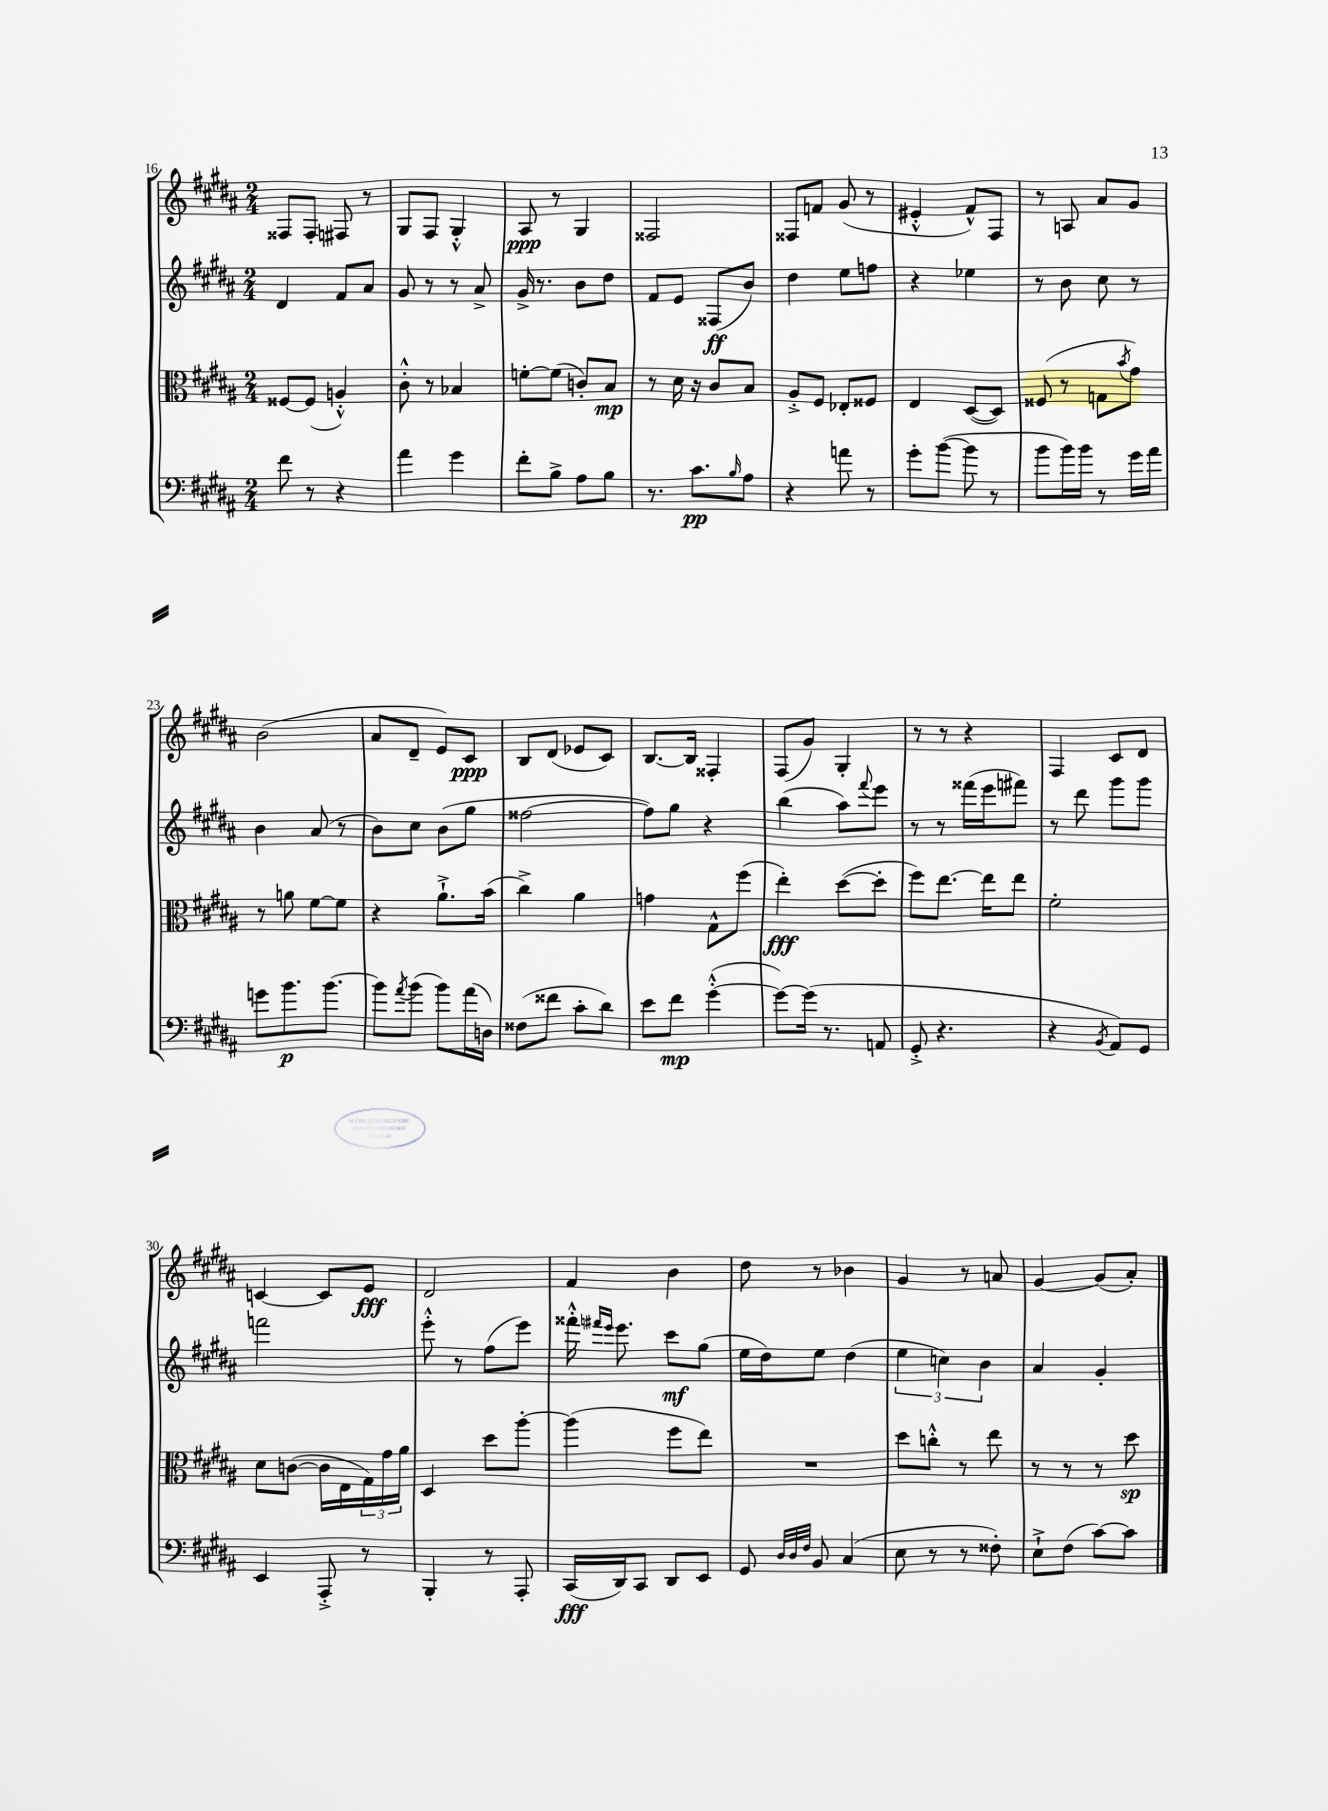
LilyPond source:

<<
\new StaffGroup <<
\new Staff = "s0" {
    \clef treble \key b \major \numericTimeSignature \time 2/4
    fisis8 fisis8-. fis8 r8 |
    gis8 fis8 gis4-.-^ |
    ais8\ppp r8 gis4 |
    fisis2 |
    fisis8 f'8 gis'8( r8 |
    eis'4-.-^ fis'8-^) fis8 |
    r8 a8 ais'8 gis'8 |
    b'2( |
    ais'8 dis'8-- e'8) cis'8\ppp |
    b8 dis'8( ees'8 cis'8) |
    b8.~ b16 fisis4-. |
    fis8( gis'8) gis4-. |
    r8 r8 r4 |
    fis4 cis'8 dis'8 |
    c'4~ c'8 e'8\fff |
    dis'2 |
    fis'4 b'4 |
    dis''8 r8 bes'4 |
    gis'4 r8 a'8 |
    gis'4~ gis'8( ais'8-.) \bar "|." |
}
\new Staff = "s1" {
    \clef treble \key b \major \numericTimeSignature \time 2/4
    dis'4 fis'8 ais'8 |
    gis'8 r8 r8 ais'8-> |
    gis'16-> r8. b'8 dis''8 |
    fis'8 e'8 fisis8\ff( b'8) |
    dis''4 e''8 f''8 |
    r4 ees''4 |
    r8 b'8 cis''8 r8 |
    b'4 ais'8( r8 |
    b'8) cis''8 b'8( gis''8 |
    fisis''2~ |
    fisis''8) gis''8 r4 |
    b''4( ais''8) \appoggiatura { fis'''8 } e'''8 |
    r8 r8 fisis'''16( e'''16 fis'''8) |
    r8 dis'''8 gis'''8 gis'''8 |
    f'''2 |
    e'''8-.-^ r8 fis''8( e'''8) |
    fisis'''16-.-^ \grace { fis'''16 e'''16 } e'''8. cis'''8\mf gis''8( |
    e''16 dis''16) e''8 dis''4( |
    \tuplet 3/2 { e''4 c''4) b'4 } |
    ais'4 gis'4-. \bar "|." |
}
\new Staff = "s2" {
    \clef alto \key b \major \numericTimeSignature \time 2/4
    fisis8~ fisis8( a4-.-^) |
    cis'8-.-^ r8 bes4 |
    f'8~-. f'8( c'8-.) b8\mp |
    r8 dis'16 r16 cis'8 b8 |
    ais8-.-> fis8 ees8-. fisis8 |
    e4 dis8~( dis8) |
    fisis8( r8 g8 \acciaccatura { b'8 } gis'8) |
    r8 a'8 fis'8~ fis'8 |
    r4 ais'8.-!-> b'16( |
    cis''4->) ais'4 |
    g'4 gis8-^ fis''8( |
    e''4-.\fff) dis''8~( dis''8-. |
    fis''8) e''8.~ e''16 e''8 |
    fis'2-. |
    dis'8 c'8~( c'16 e16 \tuplet 3/2 { gis16) gis'16 ais'16 } |
    dis4 dis''8 ais''8~-. |
    ais''4( fis''8 e''8) |
    R2 |
    dis''8 c''8-.-^ r8 e''8 |
    r8 r8 r8 dis''8\sp \bar "|." |
}
\new Staff = "s3" {
    \clef bass \key b \major \numericTimeSignature \time 2/4
    fis'8 r8 r4 |
    ais'4 gis'4 |
    fis'8-. b8-> ais8 b8 |
    r8. cis'8.\pp \grace { b16 } ais8 |
    r4 a'8 r8 |
    gis'8-. b'8~( b'8 r8 |
    b'8 b'16) b'16 r8 gis'16 ais'16 |
    g'8 b'8.\p b'8.~ |
    b'8 \acciaccatura { ais'8 } b'8( b'8) ais'16( d16) |
    fisis8( fisis'8 cis'8-. dis'8) |
    e'8 fis'8\mp gis'4~-.-^( |
    gis'8~) gis'16( r8. a,8 |
    gis,8-.-> r4. |
    r4 \acciaccatura { b,8 } ais,8) gis,8 |
    e,4 ais,,8-.-> r8 |
    b,,4-. r8 ais,,8-. |
    cis,16\fff( dis,16) cis,8 dis,8 e,8 |
    gis,8 \grace { dis32 dis32 fis32 } b,8 cis4( |
    e8 r8 r8 fisis8-.) |
    e8-!-> fis8( cis'8~) cis'8 \bar "|." |
}
>>
>>
\layout { \context { \Score currentBarNumber = #16 } }
